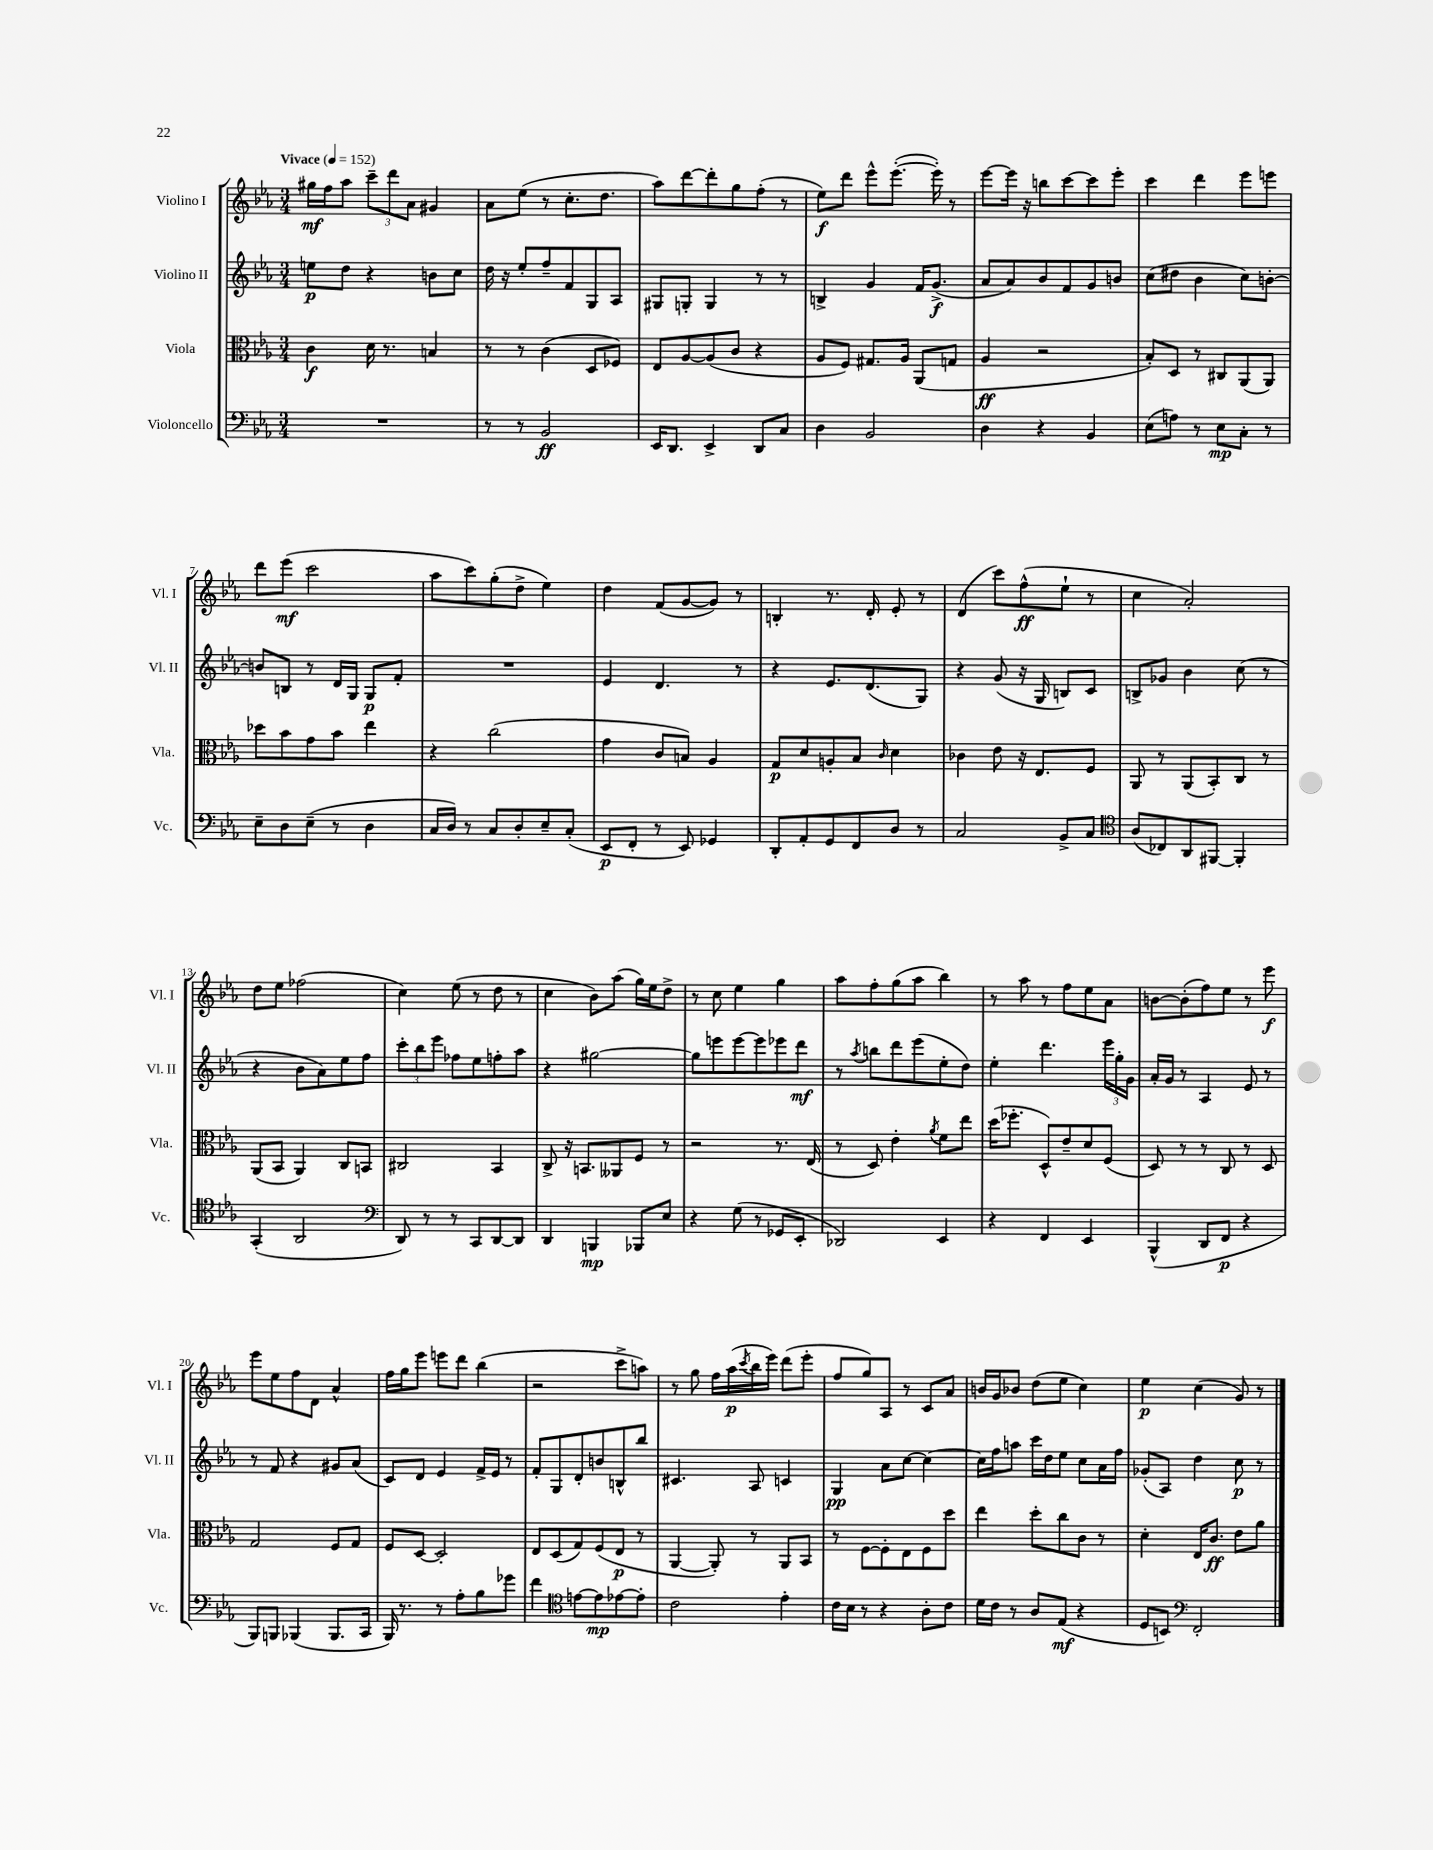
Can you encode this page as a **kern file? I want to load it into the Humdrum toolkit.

**kern	**kern	**kern	**kern
*staff4	*staff3	*staff2	*staff1
*clefF4	*clefC3	*clefG2	*clefG2
*k[b-e-a-]	*k[b-e-a-]	*k[b-e-a-]	*k[b-e-a-]
*M3/4	*M3/4	*M3/4	*M3/4
*MM152	*MM152	*MM152	*MM152
2.r	4c	8ee	16gg#
.	.	.	16ff
.	.	8dd	8aa-
.	16d	4r	12ccc~
.	8.r	.	.
.	.	.	12ddd
.	.	.	12a-
.	4B	8b	4g#
.	.	8cc	.
=	=	=	=
8r	8r	16dd	8a-
.	.	16r	.
8r	8r	8ee-'	(8ee-
2BB-	(4c	8ff~	8r
.	.	8f	8.cc'
.	8D	8G	.
.	.	.	8.dd
.	8F-)	8A-	.
=	=	=	=
16EE-	8E-	8G#	8aa-)
8.DD	.	.	.
.	[8A-	8G'	[8ddd
4EE-^	(8A-]	4G	8ddd']
.	8c	.	8gg
8DD	4r	8r	(8ff'
8C	.	8r	8r
=	=	=	=
4D	8A-	4B^	8ee-)
.	8F)	.	8ddd
2BB-	8.G#	4g	8eee-^^
.	.	.	([8.eee-'
.	16A-	.	.
.	(8AA-	16f	.
.	.	(8.g^	16eee-'])
.	8G	.	8r
=	=	=	=
4D	4A-	8a-	[8eee-
.	.	8a-)	16eee-]
.	.	.	16r
4r	2r	8b-	8bb
.	.	8f	[8ccc
4BB-	.	8g	8ccc]
.	.	8b	8eee-'
=	=	=	=
(8E-	8B-')	(8cc	4ccc
8A)	8D	8dd#	.
8r	8r	4b-	4ddd
8E-	8C#	.	.
8C'	(8AA-	8cc)	8eee-
8r	8AA-)	[8b'	8eee
=	=	=	=
8E-~	8dd-	8b]	8ddd
8D	8b-	8B	(8eee-
(8E-~	8g	8r	2ccc
8r	8b-	16d	.
.	.	16G	.
4D	4ee-	8G	.
.	.	8f'	.
=	=	=	=
16C	4r	2.r	8aa-
16D)	.	.	.
8r	.	.	8ccc)
8C	(2cc	.	(8gg'
8D'	.	.	8dd^
8E-~	.	.	4ee-)
(8C'	.	.	.
=	=	=	=
8EE-	4g	4e-	4dd
8FF'	.	.	.
8r	8c	4.d	(8f
8EE-)	8B)	.	[8g
4GG-	4A-	.	8g])
.	.	8r	8r
=	=	=	=
8DD'	8G	4r	4B'
8AA-'	8d	.	.
8GG	8A'	8.e-	8.r
8FF	8B-	.	.
.	.	(8.d	16d'
.	16qqc	.	.
8D	4d	.	8e-'
8r	.	8G)	8r
=	=	=	=
2C	4c-	4r	(4d
.	8e-	(8g	8ccc)
.	16r	16r	(8ff^^
.	8.E-	16G	.
8BB-^	.	8B)	8ee-`
8C	8F	8c	8r
=	=	=	=
*clefC4	*	*	*
(8A-	8AA-	8B^	4cc
8C-)	8r	8g-	.
8AA-	(8AA-	4b-	2a-')
[8FF#	8BB-')	.	.
4FF#']	8C	(8cc	.
.	8r	8r	.
=	=	=	=
(4GG'	(8AA-	4r	8dd
.	8BB-	.	8ee-
2AA-	4AA-)	8b-	(2ff-
.	.	8a-)	.
.	8C	8ee-	.
.	8BB	8ff	.
=	=	=	=
*clefF4	*	*	*
8DD)	2C#	12ccc'	4cc)
.	.	12bb-	.
8r	.	.	.
.	.	12eee-	.
8r	.	8ff-	(8ee-
8CC	.	8ee-	8r
[8DD	4BB-	8ff'	8dd
8DD]	.	8aa-	8r
=	=	=	=
4DD	8C^	4r	4cc
.	16r	.	.
.	8.BB	.	.
4BBB	.	[2gg#	8b-)
.	8AA--	.	(8aa-
8BBB-	8F	.	16gg)
.	.	.	16ee-
8E-	8r	.	8dd^
=	=	=	=
4r	2r	8gg#]	8r
.	.	8eee	8cc
(8G	.	[8eee	4ee-
8r	.	8eee]	.
8GG-	8.r	8eee-	4gg
8EE-'	.	8ddd	.
.	(16E-	.	.
=	=	=	=
2DD-)	8r	8r	8aa-
.	.	8qaa-	.
.	8D)	8bb	8ff'
.	4e-'	8ddd	(8gg
.	.	(8eee-	8aa-
.	8qa-	.	.
4EE-	8f	8ee-'	4bb-)
.	8ee-	8dd)	.
=	=	=	=
4r	(16dd	4ee-'	8r
.	8.ff-'	.	.
.	.	.	8aa-
4FF	8D^^)	4.ddd	8r
.	8e-~	.	8ff
4EE-	8d	.	8ee-
.	(8F	24eee-	8a-
.	.	24gg'	.
.	.	24g	.
=	=	=	=
(4BBB-^^	8D)	16a-'	[8b
.	.	16g	.
.	8r	8r	(8b']
8DD	8r	4A-	8ff)
8FF	8C	.	8ee-
4r	8r	8e-	8r
.	8D	8r	8eee-
=	=	=	=
8BBB-)	2G	8r	8eee-
8BBB	.	8f	8ee-
(4BBB-	.	4r	8ff
.	.	.	8d
8.BBB-	8F	8g#	4a-^^
.	8G	(8a-	.
16CC	.	.	.
=	=	=	=
16BBB-)	8F	8c)	16ff
8.r	.	.	16gg
.	[8D	8d	8eee-
8r	2D']	4e-	8eee
8A-'	.	.	8ddd
8B-	.	16f^	(4bb-
.	.	16e-	.
8g-	.	8r	.
=	=	=	=
4f	8E-	8f'	2r
.	(8D	8G	.
*clefC4	*	*	*
[8e	8G)	8d'	.
8e]	(8F	8b	.
[8e-	8E-	8B^^	8ccc^
8e-']	8r	8bb-	8aa)
=	=	=	=
2c	[4AA-	4.c#	8r
.	.	.	8gg
.	8AA-'])	.	16ff
.	.	.	(16aa-
.	.	.	8qccc
.	8r	8A-	16bb-
.	.	.	16eee-)
4e-'	8AA-	4c	(8ddd
.	8BB-	.	8eee-'
=	=	=	=
16c	8r	4G	8ff
16B-	.	.	.
8r	[8F	.	8gg)
4r	8F']	8a-	8A-
.	8E-	[8cc	8r
8A-'	8F	4cc_	8c
8c	8dd	.	8a-
=	=	=	=
16d	4ee-	16cc]	16b
16c	.	16ff	16g
8r	.	8aa	8b-
8A-	8dd'	16ccc	(8dd
.	.	16dd	.
(8E-	8cc	8ee-	8ee-
4r	8c	8cc	4cc)
.	8r	16a-	.
.	.	16ff	.
=	=	=	=
8D	4d'	(8g-'	4ee-
8BB)	.	8A-)	.
*clefF4	*	*	*
2FF'	16E-	4dd	(4cc
.	8.c	.	.
.	8e-	8cc	8g)
.	8a-	8r	8r
==	==	==	==
*-	*-	*-	*-
